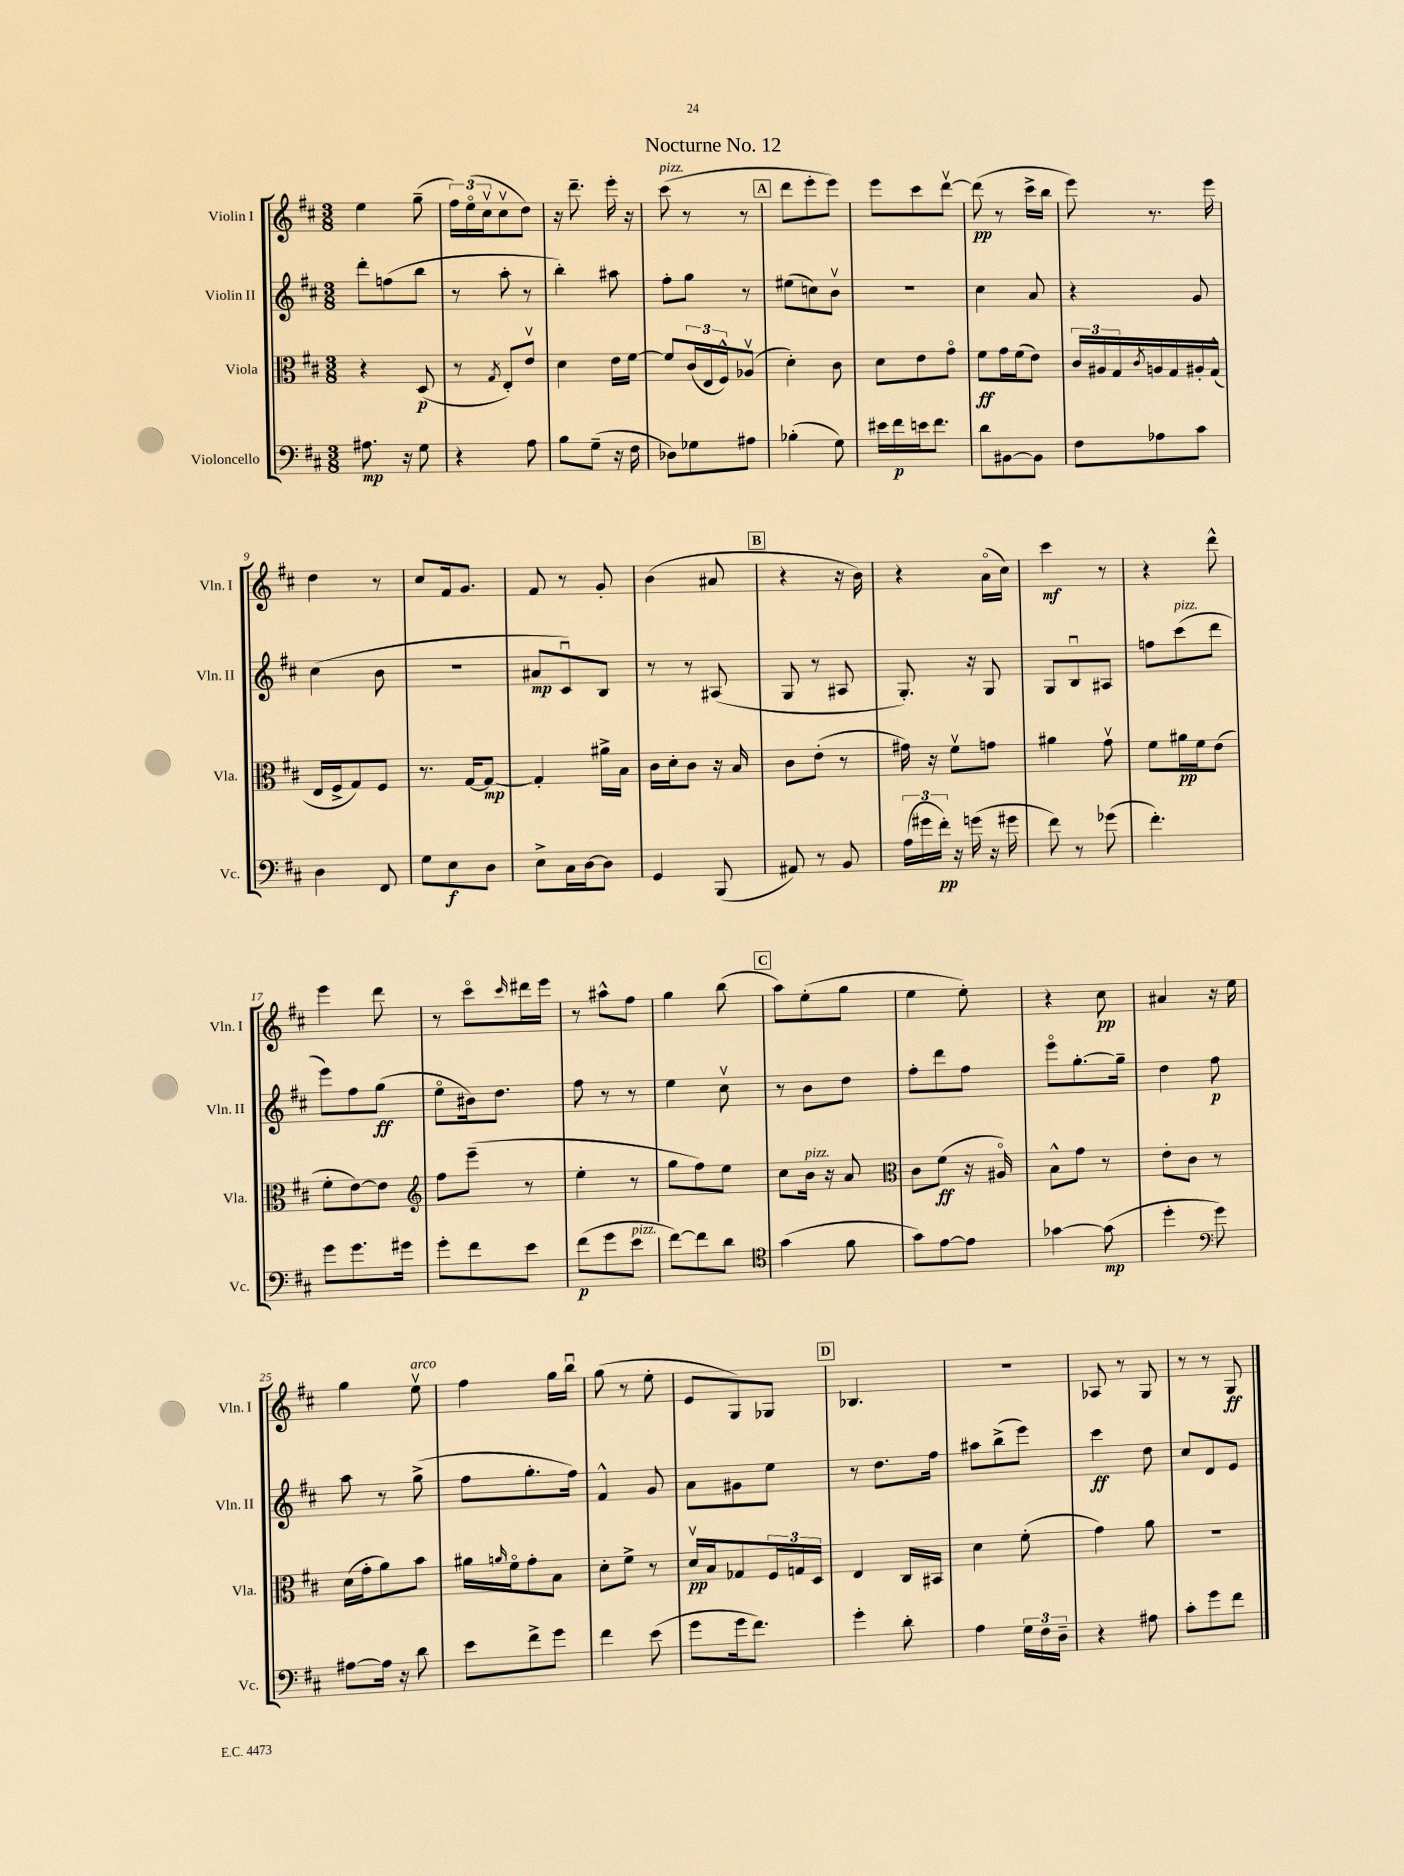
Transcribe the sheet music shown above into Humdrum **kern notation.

**kern	**dynam	**kern	**dynam	**kern	**dynam	**kern	**dynam
*part4	*part4	*part3	*part3	*part2	*part2	*part1	*part1
*staff4	*staff4	*staff3	*staff3	*staff2	*staff2	*staff1	*staff1
*I"Violoncello	*	*I"Viola	*	*I"Violin II	*	*I"Violin I	*
*I'Vc.	*	*I'Vla.	*	*I'Vln. II	*	*I'Vln. I	*
*clefF4	*	*clefC3	*	*clefG2	*	*clefG2	*
*k[f#c#]	*	*k[f#c#]	*	*k[f#c#]	*	*k[f#c#]	*
*M3/8	*	*M3/8	*	*M3/8	*	*M3/8	*
=1	=1	=1	=1	=1	=1	=1	=1
8.A#X\	mp	4r	.	8ddd'\L	.	4ee\	.
.	.	.	.	(8ffn\	.	.	.
16r	.	.	.	.	.	.	.
8G\	.	(8D/	p	8bb\J	.	(8gg~\	.
=2	=2	=2	=2	=2	=2	=2	=2
4r	.	8r	.	8r	.	24ff#\LL)	.
.	.	.	.	.	.	(24ee\	.
.	.	.	.	.	.	24cc#v\J	.
.	.	8qG/	.	.	.	.	.
.	.	8E'/L)	.	8aa'\	.	8cc#v\	.
8A\	.	8ev/J	.	8r	.	8dd\J)	.
=3	=3	=3	=3	=3	=3	=3	=3
8B\L	.	4d\	.	4bb'\)	.	16r	.
.	.	.	.	.	.	8.ddd~\	.
(8G~\J	.	.	.	.	.	.	.
16r	.	16e\LL	.	8aa#X\	.	16eee'\	.
16F#\	.	[16f#\JJ	.	.	.	16r	.
=4	=4	=4	=4	=4	=4	=4	=4
!	!	!	!	!	!	!LO:TX:a:i:t=pizz.	!
8D-X\L)	.	8f#/L]	.	8ff#'\L	.	(8ccc#\	.
8G-X\	.	(24c#/L	.	8gg\J	.	8r	.
.	.	24E/	.	.	.	.	.
.	.	24F#^^/J)	.	.	.	.	.
8A#X\J	.	(8A-Xv/J	.	8r	.	8r	.
!!LO:REH:place=s1:t=A
=5	=5	=5	=5	=5	=5	=5	=5
(4B-X'\	.	4d'\)	.	(8ee#X\L	.	8ddd\L	.
.	.	.	.	8ccn\)	.	8eee'\	.
8G\)	.	8c#\	.	8bv\J	.	8eee\J)	.
=6	=6	=6	=6	=6	=6	=6	=6
16e#X\LL	.	8d\L	.	4.r	.	8eee\L	.
16f#\	p	.	.	.	.	.	.
16en\J	.	8e\	.	.	.	8ccc#\	.
8.f#\J	.	.	.	.	.	.	.
.	.	8g\J	.	.	.	[8dddv\J	.
=7	=7	=7	=7	=7	=7	=7	=7
8d\L	.	8f#\L	ff	4cc#\	.	(8ddd\]	pp
[8BB#X\	.	16g\L	.	.	.	8r	.
.	.	(16f#\J	.	.	.	.	.
8BB#\J]	.	8e\J)	.	8a/	.	16ccc#^\LL	.
.	.	.	.	.	.	16bb\JJ	.
=8	=8	=8	=8	=8	=8	=8	=8
8F#\L	.	24c#/LL	.	4r	.	8eee\)	.
.	.	24A#X/	.	.	.	.	.
.	.	24G/	.	.	.	.	.
.	.	8qc#/	.	.	.	.	.
8A-X\	.	16An/	.	.	.	8.r	.
.	.	16G/	.	.	.	.	.
8c#\J	.	16A#X'/	.	8g/	.	.	.
.	.	(16G^^/JJ	.	.	.	16eee\	.
!!LO:LB:g=z
=9	=9	=9	=9	=9	=9	=9	=9
4D\	.	16E/LL	.	(4cc#\	.	4dd\	.
.	.	16F#^/J	.	.	.	.	.
.	.	8G/)	.	.	.	.	.
8FF#/	.	8F#/J	.	8b\	.	8r	.
=10	=10	=10	=10	=10	=10	=10	=10
8G\L	.	8.r	.	4.r	.	8cc#/L	.
8E\	f	.	.	.	.	16f#/k	.
.	.	[16G/KL	.	.	.	8.g/J	.
8D\J	.	8G/J_	mp	.	.	.	.
=11	=11	=11	=11	=11	=11	=11	=11
8E^\L	.	4G'/]	.	8a#X/L	mp	8f#/	.
16C#\L	.	.	.	8c#u/)	.	8r	.
[16D\J	.	.	.	.	.	.	.
8D\J]	.	16a#X^\LL	.	8B/J	.	8g'/	.
.	.	16B\JJ	.	.	.	.	.
=12	=12	=12	=12	=12	=12	=12	=12
4GG/	.	16c#\LL	.	8r	.	(4b\	.
.	.	16d'\J	.	.	.	.	.
.	.	8c#\J	.	8r	.	.	.
(8BBB/	.	16r	.	(8A#X/	.	8a#X/	.
.	.	16B/	.	.	.	.	.
!!LO:REH:place=s1:t=B
=13	=13	=13	=13	=13	=13	=13	=13
8AA#X/)	.	8c#\L	.	8G/	.	4r	.
8r	.	(8e'\J	.	8r	.	.	.
8BB/	.	8r	.	8A#X/	.	16r	.
.	.	.	.	.	.	16b\)	.
=14	=14	=14	=14	=14	=14	=14	=14
(24A\LL	.	16g#X\)	.	8.G'/)	.	4r	.
24g#X\	.	.	.	.	.	.	.
.	.	16r	.	.	.	.	.
24f#'\JJ)	pp	.	.	.	.	.	.
16r	.	8f#v\L	.	.	.	.	.
(16gn\	.	.	.	16r	.	.	.
16r	.	8gn\J	.	8G/	.	(16a\LL	.
16g#X\	.	.	.	.	.	16cc#\JJ)	.
=15	=15	=15	=15	=15	=15	=15	=15
8f#\)	.	4a#X\	.	8G/L	.	4ccc#\	mf
8r	.	.	.	8Bu/	.	.	.
(8g-X\	.	8gv\	.	8A#X/J	.	8r	.
=16	=16	=16	=16	=16	=16	=16	=16
4.f#'\)	.	8f#\L	.	8ffn\L	.	4r	.
!	!	!	!	!LO:TX:a:i:t=pizz.	!	!	!
.	.	16a#X\L	pp	(8ccc#\	.	.	.
.	.	16f#\J	.	.	.	.	.
.	.	(8e\J	.	8ddd\J	.	8ddd^^\	.
!!LO:LB:g=z
=17	=17	=17	=17	=17	=17	=17	=17
8g\L	.	8f#'\L	.	8eee\L)	.	4eee\	.
8.g\	.	[8e\)	.	8ff#\	.	.	.
.	.	8e\J]	.	(8gg\J	ff	8ddd\	.
16g#X\Jk	.	.	.	.	.	.	.
=18	=18	=18	=18	=18	=18	=18	=18
*	*	*clefG2	*	*	*	*	*
8g'\L	.	8ff#\L	.	8ee\L	.	8r	.
8f#\	.	(8eee~\J	.	16b#X\k)	.	8ccc#\L	.
.	.	.	.	8.dd\J	.	.	.
.	.	.	.	.	.	16qqccc#/	.
8e\J	.	8r	.	.	.	16ddd#X\L	.
.	.	.	.	.	.	16eee\JJ	.
=19	=19	=19	=19	=19	=19	=19	=19
(8f#\L	p	4ee'\	.	8ff#\	.	8r	.
8g\	.	.	.	8r	.	8aa#X^^\L	.
!LO:TX:a:i:t=pizz.	!	!	!	!	!	!	!
8e\J	.	8r	.	8r	.	8ff#\J	.
=20	=20	=20	=20	=20	=20	=20	=20
[8f#\L)	.	8gg\L	.	4ee\	.	4gg\	.
8f#\]	.	8ff#\)	.	.	.	.	.
8d\J	.	8ee\J	.	8cc#v\	.	(8bb\	.
!!LO:REH:place=s1:t=C
=21	=21	=21	=21	=21	=21	=21	=21
*clefC4	*	*	*	*	*	*	*
(4g\	.	8cc#\L	.	8r	.	8aa\L)	.
!	!	!LO:TX:a:i:t=pizz.	!	!	!	!	!
.	.	16b\Jk	.	8b\L	.	(8ee'\	.
.	.	16r	.	.	.	.	.
8f#\	.	8a/	.	8dd\J	.	8gg\J	.
=22	=22	=22	=22	=22	=22	=22	=22
*	*	*clefC3	*	*	*	*	*
8g\L)	.	8c#\L	.	8ff#'\L	.	4ee\	.
[8e\	.	(8f#\J	ff	8ddd\	.	.	.
8e\J]	.	16r	.	8ff#\J	.	8ee'\)	.
.	.	16A#X/)	.	.	.	.	.
=23	=23	=23	=23	=23	=23	=23	=23
[4g-X\	.	8B^^\L	.	8eee\L	.	4r	.
.	.	8g\J	.	[8.gg'\	.	.	.
(8g-\]	mp	8r	.	.	.	8cc#\	pp
.	.	.	.	16gg~\Jk]	.	.	.
=24	=24	=24	=24	=24	=24	=24	=24
4dd'\	.	8e'\L	.	4dd\	.	4a#X/	.
.	.	8c#\J	.	.	.	.	.
*clefF4	*	*	*	*	*	*	*
8g\)	.	8r	.	8ff#\	p	16r	.
.	.	.	.	.	.	16ee\	.
!!LO:LB:g=z
=25	=25	=25	=25	=25	=25	=25	=25
[8A#X\L	.	(16d\LL	.	8aa\	.	4gg\	.
.	.	16g'\J	.	.	.	.	.
16A#\Jk]	.	8a\)	.	8r	.	.	.
16r	.	.	.	.	.	.	.
!	!	!	!	!	!	!LO:TX:a:i:t=arco	!
8d\	.	8b\J	.	(8gg^\	.	8eev\	.
=26	=26	=26	=26	=26	=26	=26	=26
8e\L	.	16a#X\LL	.	8ff#\L	.	4ff#\	.
.	.	16qqan/	.	.	.	.	.
.	.	16f#\J	.	.	.	.	.
8f#^\	.	8g'\	.	8.gg'\	.	.	.
8g\J	.	8B\J	.	.	.	16gg\LL	.
.	.	.	.	16ff#\Jk)	.	16bbu\JJ	.
=27	=27	=27	=27	=27	=27	=27	=27
4f#\	.	8d'\L	.	4f#^^/	.	(8gg\	.
.	.	8f#^\J	.	.	.	8r	.
(8e\	.	8r	.	8g/	.	8ee'\	.
=28	=28	=28	=28	=28	=28	=28	=28
8g\L	.	16dv/LL	pp	8a\L	.	8e/L	.
.	.	16B/J	.	.	.	.	.
16g\k	.	8G-X/	.	8g#X\	.	8G/)	.
8.f#\J)	.	.	.	.	.	.	.
.	.	24F#/L	.	8ee\J	.	8G-X/J	.
.	.	24Gn/	.	.	.	.	.
.	.	24D/JJ	.	.	.	.	.
!!LO:REH:place=s1:t=D
=29	=29	=29	=29	=29	=29	=29	=29
4g'\	.	4E/	.	8r	.	4.B-X/	.
.	.	.	.	8.dd\L	.	.	.
8d'\	.	16C#/LL	.	.	.	.	.
.	.	16BB#X/JJ	.	16ff#\Jk	.	.	.
=30	=30	=30	=30	=30	=30	=30	=30
4A\	.	4d\	.	8aa#X\L	.	4.r	.
.	.	.	.	(8bb^\	.	.	.
24G\LL	.	(8f#'\	.	8eee\J)	.	.	.
24F#\	.	.	.	.	.	.	.
24D~\JJ	.	.	.	.	.	.	.
=31	=31	=31	=31	=31	=31	=31	=31
4r	.	4g\)	.	4ccc#\	ff	8A-X/	.
.	.	.	.	.	.	8r	.
8A#X\	.	8a\	.	8dd\	.	8G/	.
=32	=32	=32	=32	=32	=32	=32	=32
8c#'\L	.	4.r	.	8cc#/L	.	8r	.
8g\	.	.	.	8d/	.	8r	.
8f#\J	.	.	.	8e/J	.	8G/	ff
==	==	==	==	==	==	==	==
*-	*-	*-	*-	*-	*-	*-	*-
